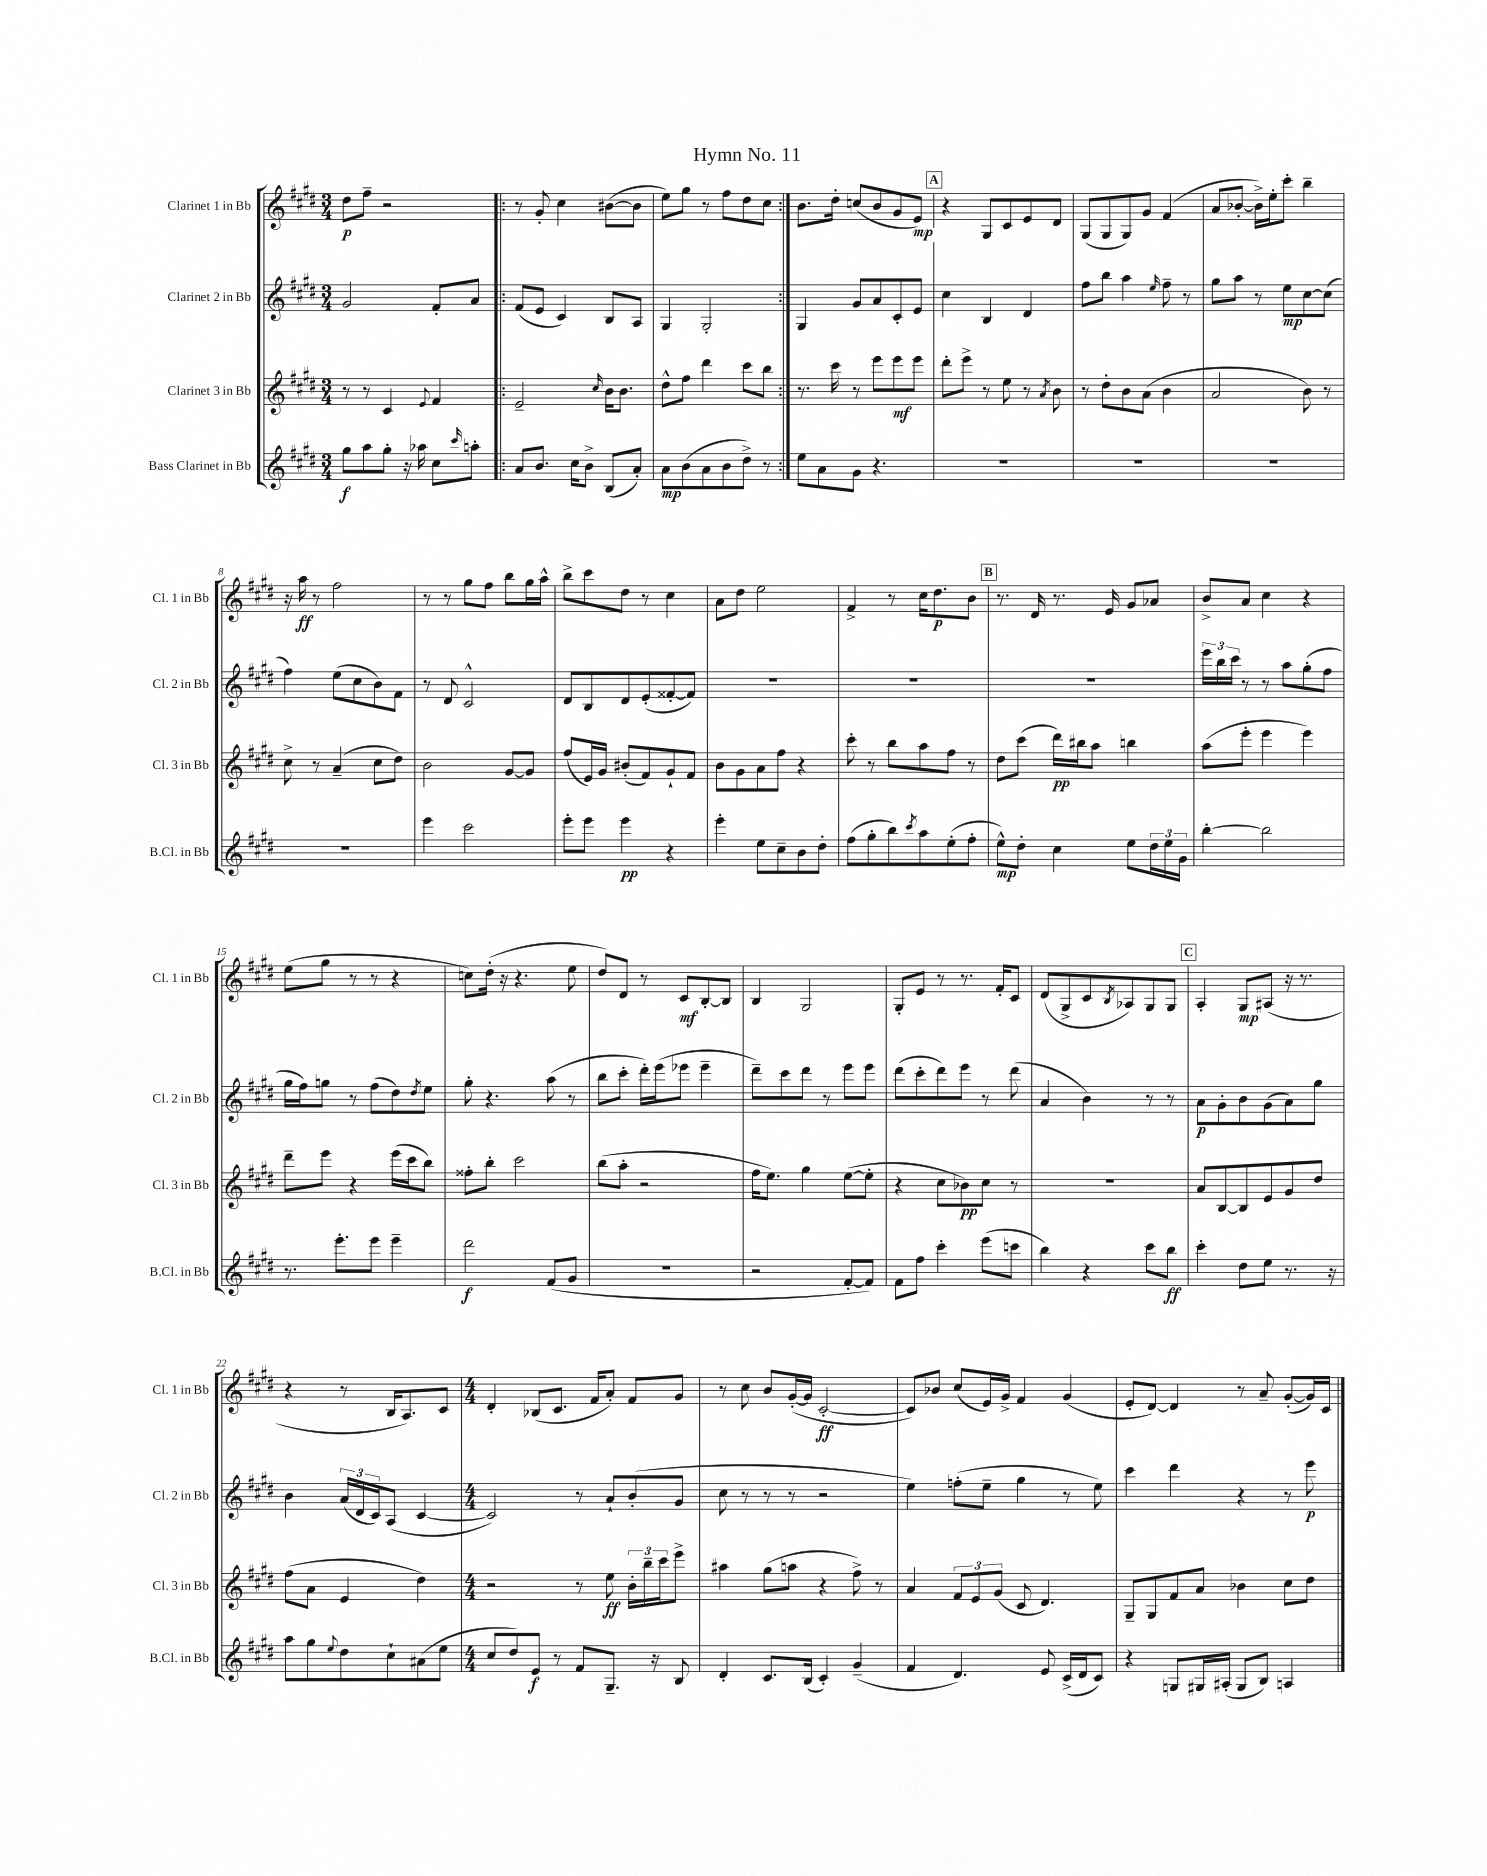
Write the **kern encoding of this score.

**kern	**kern	**kern	**kern
*staff4	*staff3	*staff2	*staff1
*clefG2	*clefG2	*clefG2	*clefG2
*k[f#c#g#d#]	*k[f#c#g#d#]	*k[f#c#g#d#]	*k[f#c#g#d#]
*M3/4	*M3/4	*M3/4	*M3/4
8gg#	8r	2g#	8dd#
8aa	8r	.	8ff#~
8gg#'	4c#	.	2r
16r	.	.	.
16aa-	.	.	.
.	8qqe	.	.
8cc#	4f#	8f#'	.
16qqccc#	.	.	.
8aa'	.	8a	.
=!|:	=!|:	=!|:	=!|:
8a	2e~	(8f#	8r
8.b	.	8e	8g#'
.	.	4c#)	4cc#
16cc#	.	.	.
8b^	.	.	.
.	16qqcc#	.	.
(8B	16b	8B	([8b#
.	8.b	.	.
8a')	.	8A	8b#]
=	=	=	=
8a	8dd#^^	4G#	8ee)
(8b	8ff#	.	8gg#
8a	4ddd#	2G#'	8r
8b	.	.	8ff#
8dd#^)	8ccc#	.	8dd#
8r	8bb	.	8cc#
=:|!	=:|!	=:|!	=:|!
8ee	8.r	4G#	8.b
8a	.	.	.
.	16ccc#	.	16dd#'
8g#	8r	8g#	(8cc
4.r	8eee	8a	8b
.	8eee	8c#'	8g#
.	8eee	8e	8e)
=	=	=	=
2.r	8ddd#'	4cc#	4r
.	8eee^	.	.
.	8r	4B	8G#
.	8ee	.	8c#
.	8r	4d#	8e
.	8qa	.	.
.	8b	.	8d#
=	=	=	=
2.r	8r	8ff#	(8G#
.	8dd#'	8bb	8G#
.	8b	4aa	8G#)
.	(8a	.	8g#
.	.	16qqee	.
.	4b	8ff#~	(4f#
.	.	8r	.
=	=	=	=
2.r	2a	8gg#	8a
.	.	8aa	[8b-'
.	.	8r	16b-^])
.	.	.	16ee'
.	.	8ee	8ccc#'
.	8b)	[8cc#	4bb~
.	8r	(8cc#]	.
=	=	=	=
2.r	8cc#^	4ff#)	16r
.	.	.	16aa
.	8r	.	8r
.	(4a~	(8ee	2ff#
.	.	8cc#	.
.	8cc#	8b)	.
.	8dd#)	8f#	.
=	=	=	=
4eee	2b	8r	8r
.	.	8d#	8r
2ccc#	.	2c#^^	8gg#
.	.	.	8ff#
.	[8g#	.	8bb
.	8g#]	.	16gg#
.	.	.	16aa^^
=	=	=	=
8eee'	(8ff#	8d#	8bb^
8eee	16e)	8B	8ccc#
.	16g#	.	.
4eee	(8b#'	8d#	8dd#
.	8f#)	(8e'	8r
4r	8g#`	[8f##'	4cc#
.	8f#	8f##])	.
=	=	=	=
4eee'	8b	2.r	8a
.	8g#	.	8dd#
8ee	8a	.	2ee
8cc#~	8ff#	.	.
8b	4r	.	.
8dd#'	.	.	.
=	=	=	=
(8ff#	8ccc#'	2.r	4f#^
8gg#'	8r	.	.
8bb)	8bb	.	8r
8qccc#	.	.	.
8aa	8aa	.	16cc#
.	.	.	8.dd#
(8ee'	8ff#	.	.
8ff#'	8r	.	8b
=	=	=	=
8ee^^)	8dd#	2.r	8.r
8dd#'	(8ccc#	.	.
.	.	.	16d#
4cc#	16ddd#)	.	8.r
.	16bb#	.	.
.	8aa	.	.
.	.	.	16e
8ee	4bb	.	8g#
24dd#	.	.	8a-
24ee	.	.	.
24g#	.	.	.
=	=	=	=
[4bb'	(8aa	24eee	8b^
.	.	24bb	.
.	.	24ccc#	.
.	8eee'	8r	8a
2bb]	4eee	8r	4cc#
.	.	8aa	.
.	4eee)	(8gg#'	4r
.	.	8ff#	.
=	=	=	=
8.r	8ddd#~	16gg#	(8ee
.	.	16ff#)	.
.	8eee	8gg	8gg#
8.eee'	.	.	.
.	4r	8r	8r
8eee	.	(8ff#	8r
4eee~	(16eee	8dd#)	4r
.	16ccc#	.	.
.	.	8qdd#	.
.	8bb)	8ee	.
=	=	=	=
2ddd#	8ff##'	8gg#'	8cc)
.	8bb'	4.r	(16dd#'
.	.	.	16r
.	2ccc#	.	4.r
(8f#	.	(8aa	.
8g#	.	8r	8ee
=	=	=	=
2.r	(8bb	8bb	8dd#)
.	8aa'	8ccc#'	8d#
.	2r	16ddd#')	8r
.	.	(16eee	.
.	.	8eee-	8c#
.	.	4eee-~	[8B'
.	.	.	8B]
=	=	=	=
2r	16ff#	8ddd#~)	4B
.	8.ee)	.	.
.	.	8ccc#	.
.	4gg#	8ddd#	2G#
.	.	8r	.
[8f#'	([8ee	8eee	.
8f#])	8ee']	8eee	.
=	=	=	=
8f#	4r	(8ddd#	8G#'
8ff#	.	8ccc#'	8e
4ccc#'	8cc#	8ddd#)	8r
.	8b-)	8eee	8.r
(8eee	8cc#	8r	.
.	.	.	16f#'
8ccc	8r	(8ddd#	8c#
=	=	=	=
4bb)	2.r	4a	(8d#
.	.	.	8G#^
4r	.	4b)	8c#
.	.	.	8qB
.	.	.	8A-)
8ccc#	.	8r	8G#
8bb	.	8r	8G#
=	=	=	=
4ccc#'	8a	8a	4A'
.	[8B	8g#'	.
8dd#	8B]	8b	8G#
8ee	8e	(8g#	(8A#
8.r	8g#	8a)	16r
.	.	.	8.r
.	8dd#	8gg#	.
16r	.	.	.
=	=	=	=
8aa	(8ff#	4b	4r
8gg#	8a	.	.
8qqee	.	.	.
8dd#	4e	(24a	8r
.	.	24d#	.
.	.	24c#)	.
8cc#`	.	(8A	16B
.	.	.	8.A)
(8a#	4dd#)	[4c#	.
8ee	.	.	8c#
=	=	=	=
*M4/4	*M4/4	*M4/4	*M4/4
8cc#	2r	2c#])	4d#'
8dd#)	.	.	.
8e	.	.	(8B-
8r	.	.	8.c#
8f#	8r	8r	.
.	.	.	16f#
8.G#~	8ee	8a`	8a')
.	24b'	(8b'	8f#
.	24bb~	.	.
16r	.	.	.
.	24ccc#	.	.
8B	8eee^	8g#	8g#
=	=	=	=
4d#'	4aa#	8cc#	8r
.	.	8r	8cc#
8.c#	(8gg#	8r	8b
.	8aa	8r	([16g#'
(16B	.	.	16g#]
4c#')	4r	2r	[2c#'
(4g#~	8ff#^)	.	.
.	8r	.	.
=	=	=	=
4f#	4a	4ee)	8c#])
.	.	.	8b-
4.d#)	12f#	(8ff'	(8cc#
.	12e	.	.
.	.	8ee~	16e)
.	(12g#	.	.
.	.	.	16g#^
.	8c#	4gg#	4f#
8e	4.d#)	.	.
(16c#^	.	8r	(4g#
16d#	.	.	.
8c#)	.	8ee)	.
=	=	=	=
4r	8G#~	4ccc#	8e'
.	8G#	.	[8d#)
8G	8f#	4ddd#	4d#]
16G#	8a	.	.
(16A#'	.	.	.
8G#	4b-	4r	8r
8B)	.	.	8a~
4A	8cc#	8r	([8g#'
.	8dd#	8eee	16g#])
.	.	.	16c#
==	==	==	==
*-	*-	*-	*-
